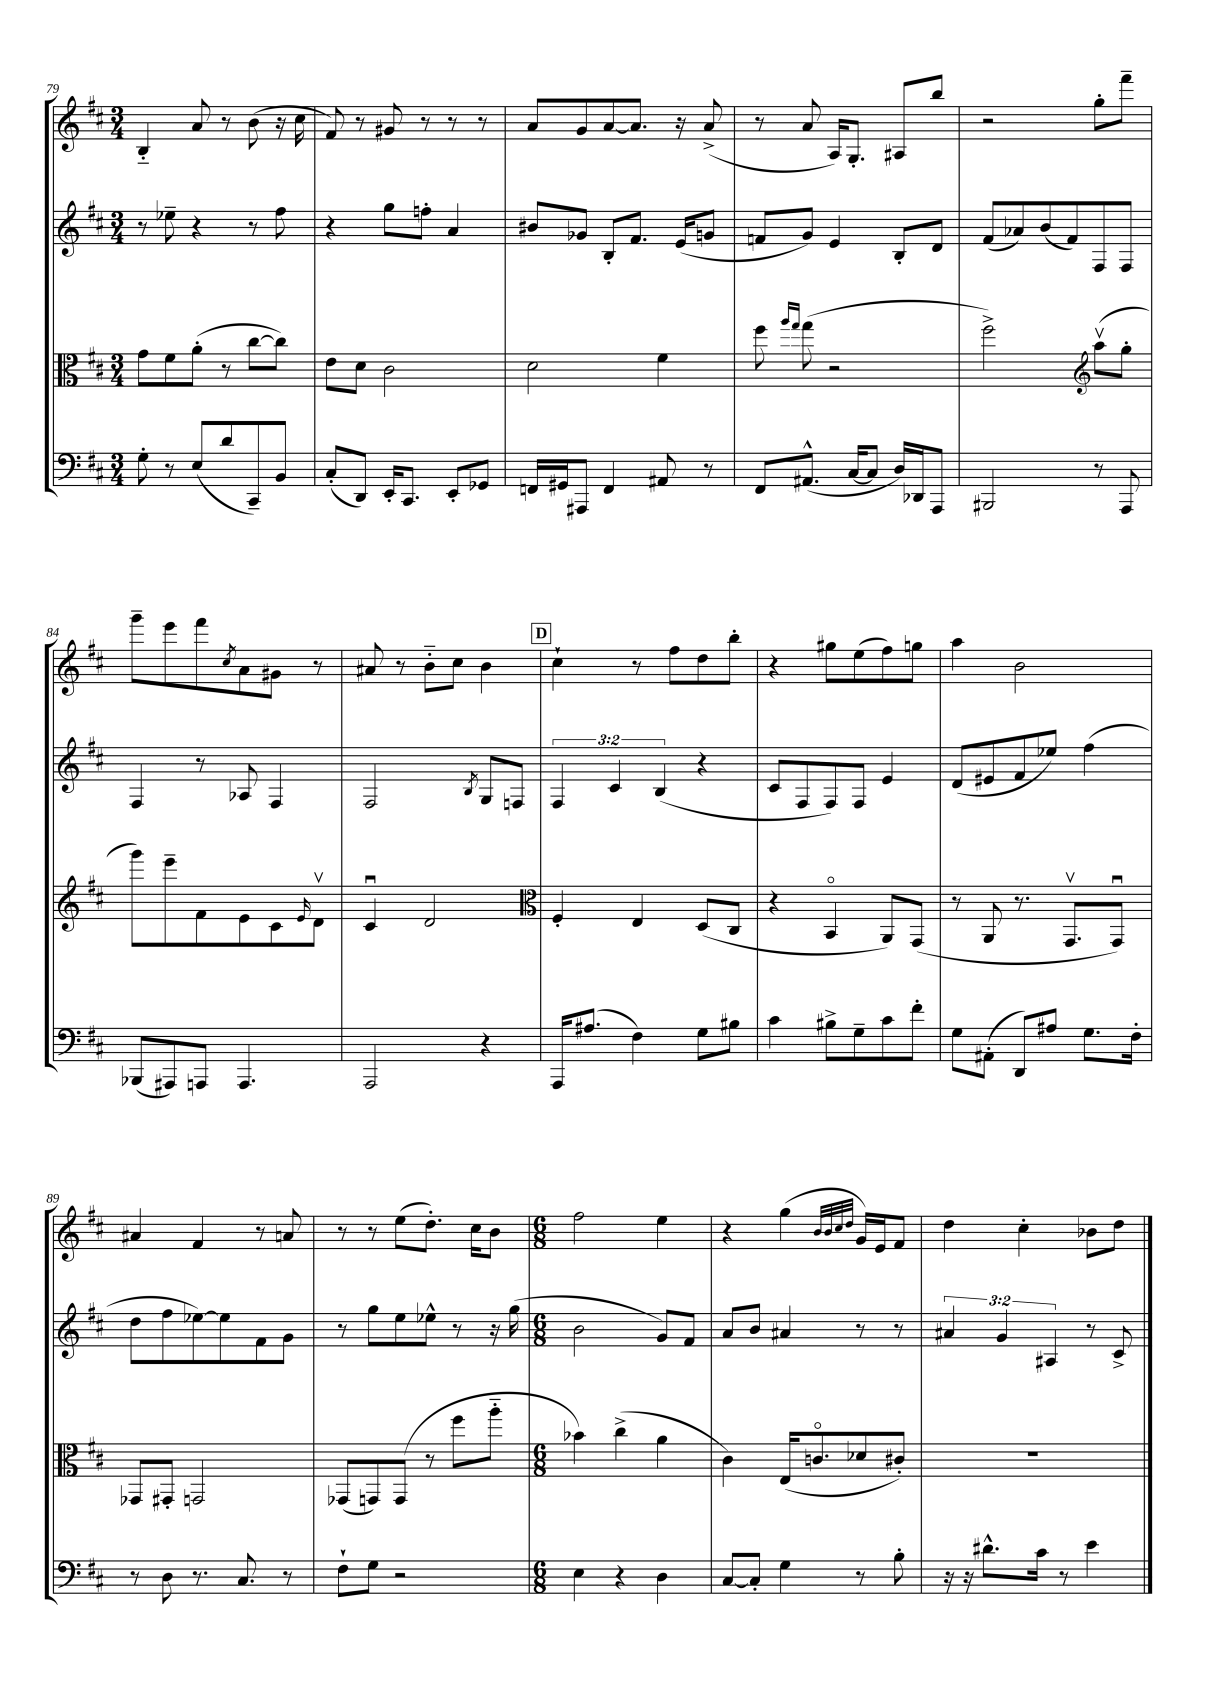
<<
\new StaffGroup <<
\new Staff = "s0" {
    \clef treble \key d \major \numericTimeSignature \time 3/4
    b4-_ a'8 r8 b'8( r16 cis''16 |
    fis'8) r8 gis'8 r8 r8 r8 |
    a'8 g'8 a'8~ a'8. r16 a'8->( |
    r8 a'8 a16) g8.-. ais8 b''8 |
    r2 g''8-. fis'''8-- |
    g'''8-- e'''8 fis'''8 \acciaccatura { cis''8 } a'8 gis'8 r8 |
    ais'8 r8 b'8-_ cis''8 b'4 |
    \mark \markup { \box "D" } cis''4-! r8 fis''8 d''8 b''8-. |
    r4 gis''8 e''8( fis''8) g''8 |
    a''4 b'2 |
    ais'4 fis'4 r8 a'8 |
    r8 r8 e''8( d''8.-.) cis''16 b'8 |
    \numericTimeSignature \time 6/8 fis''2 e''4 |
    r4 g''4( \grace { b'32 b'32 cis''32 d''32 } g'16) e'16 fis'8 |
    d''4 cis''4-. bes'8 d''8 \bar "|." |
}
\new Staff = "s1" {
    \clef treble \key d \major \numericTimeSignature \time 3/4 \override Staff.TupletNumber.text = #tuplet-number::calc-fraction-text
    r8 ees''8-- r4 r8 fis''8 |
    r4 g''8 f''8-. a'4 |
    bis'8 ges'8 b8-. fis'8. e'16( g'8 |
    f'8 g'8) e'4 b8-. d'8 |
    fis'8( aes'8) b'8( fis'8) fis8 fis8 |
    fis4 r8 aes8 fis4 |
    fis2 \acciaccatura { b8 } g8 f8 |
    \mark \markup { \box "D" } \tuplet 3/2 { fis4 cis'4 b4( } r4 |
    cis'8 fis8 fis8) fis8 e'4 |
    d'8( eis'8 fis'8 ees''8) fis''4( |
    d''8 fis''8 ees''8~) ees''8 fis'8 g'8 |
    r8 g''8 e''8 ees''8-^ r8 r16 g''16( |
    \numericTimeSignature \time 6/8 b'2 g'8) fis'8 |
    a'8 b'8 ais'4 r8 r8 |
    \tuplet 3/2 { ais'4 g'4 ais4 } r8 cis'8-> \bar "|." |
}
\new Staff = "s2" {
    \clef alto \key d \major \numericTimeSignature \time 3/4
    g'8 fis'8 a'8-.( r8 cis''8~ cis''8) |
    e'8 d'8 cis'2 |
    d'2 fis'4 |
    fis''8 \grace { a''16 g''16 } g''8( r2 |
    fis''2->) a''8\upbow( g''8-. |
    \clef treble g'''8) e'''8-- fis'8 e'8 cis'8 \grace { e'16 } d'8\upbow |
    cis'4\downbow d'2 |
    \mark \markup { \box "D" } \clef alto fis4-. e4 d8( cis8 |
    r4 b,4\flageolet a,8) g,8( |
    r8 a,8 r8. g,8.\upbow g,8\downbow) |
    ges,8 gis,8-. g,2 |
    ges,8( g,8) g,8( r8 fis''8 a''8-_ |
    \numericTimeSignature \time 6/8 bes'4) cis''4->( a'4 |
    cis'4) e16( c'8.\flageolet des'8 cis'8-.) |
    R2. \bar "|." |
}
\new Staff = "s3" {
    \clef bass \key d \major \numericTimeSignature \time 3/4
    g8-. r8 e8( d'8 cis,8--) b,8 |
    cis8-.( d,8) e,16-. cis,8. e,8-. ges,8 |
    f,16 gis,16 ais,,8 f,4 ais,8 r8 |
    fis,8 ais,8.-^( cis16~ cis8 d16) des,16 a,,8 |
    bis,,2 r8 a,,8 |
    bes,,8( ais,,8) a,,8 a,,4. |
    a,,2 r4 |
    \mark \markup { \box "D" } a,,16 ais8.( fis4) g8 bis8 |
    cis'4 bis8-> g8-- cis'8 fis'8-. |
    g8 ais,8-.( d,8) ais8 g8. fis16-. |
    r8 d8 r8. cis8. r8 |
    fis8-! g8 r2 |
    \numericTimeSignature \time 6/8 e4 r4 d4 |
    cis8~ cis8-. g4 r8 b8-. |
    r16 r16 dis'8.-^ cis'16 r8 e'4 \bar "|." |
}
>>
>>
\layout { \context { \Score currentBarNumber = #79 } }
